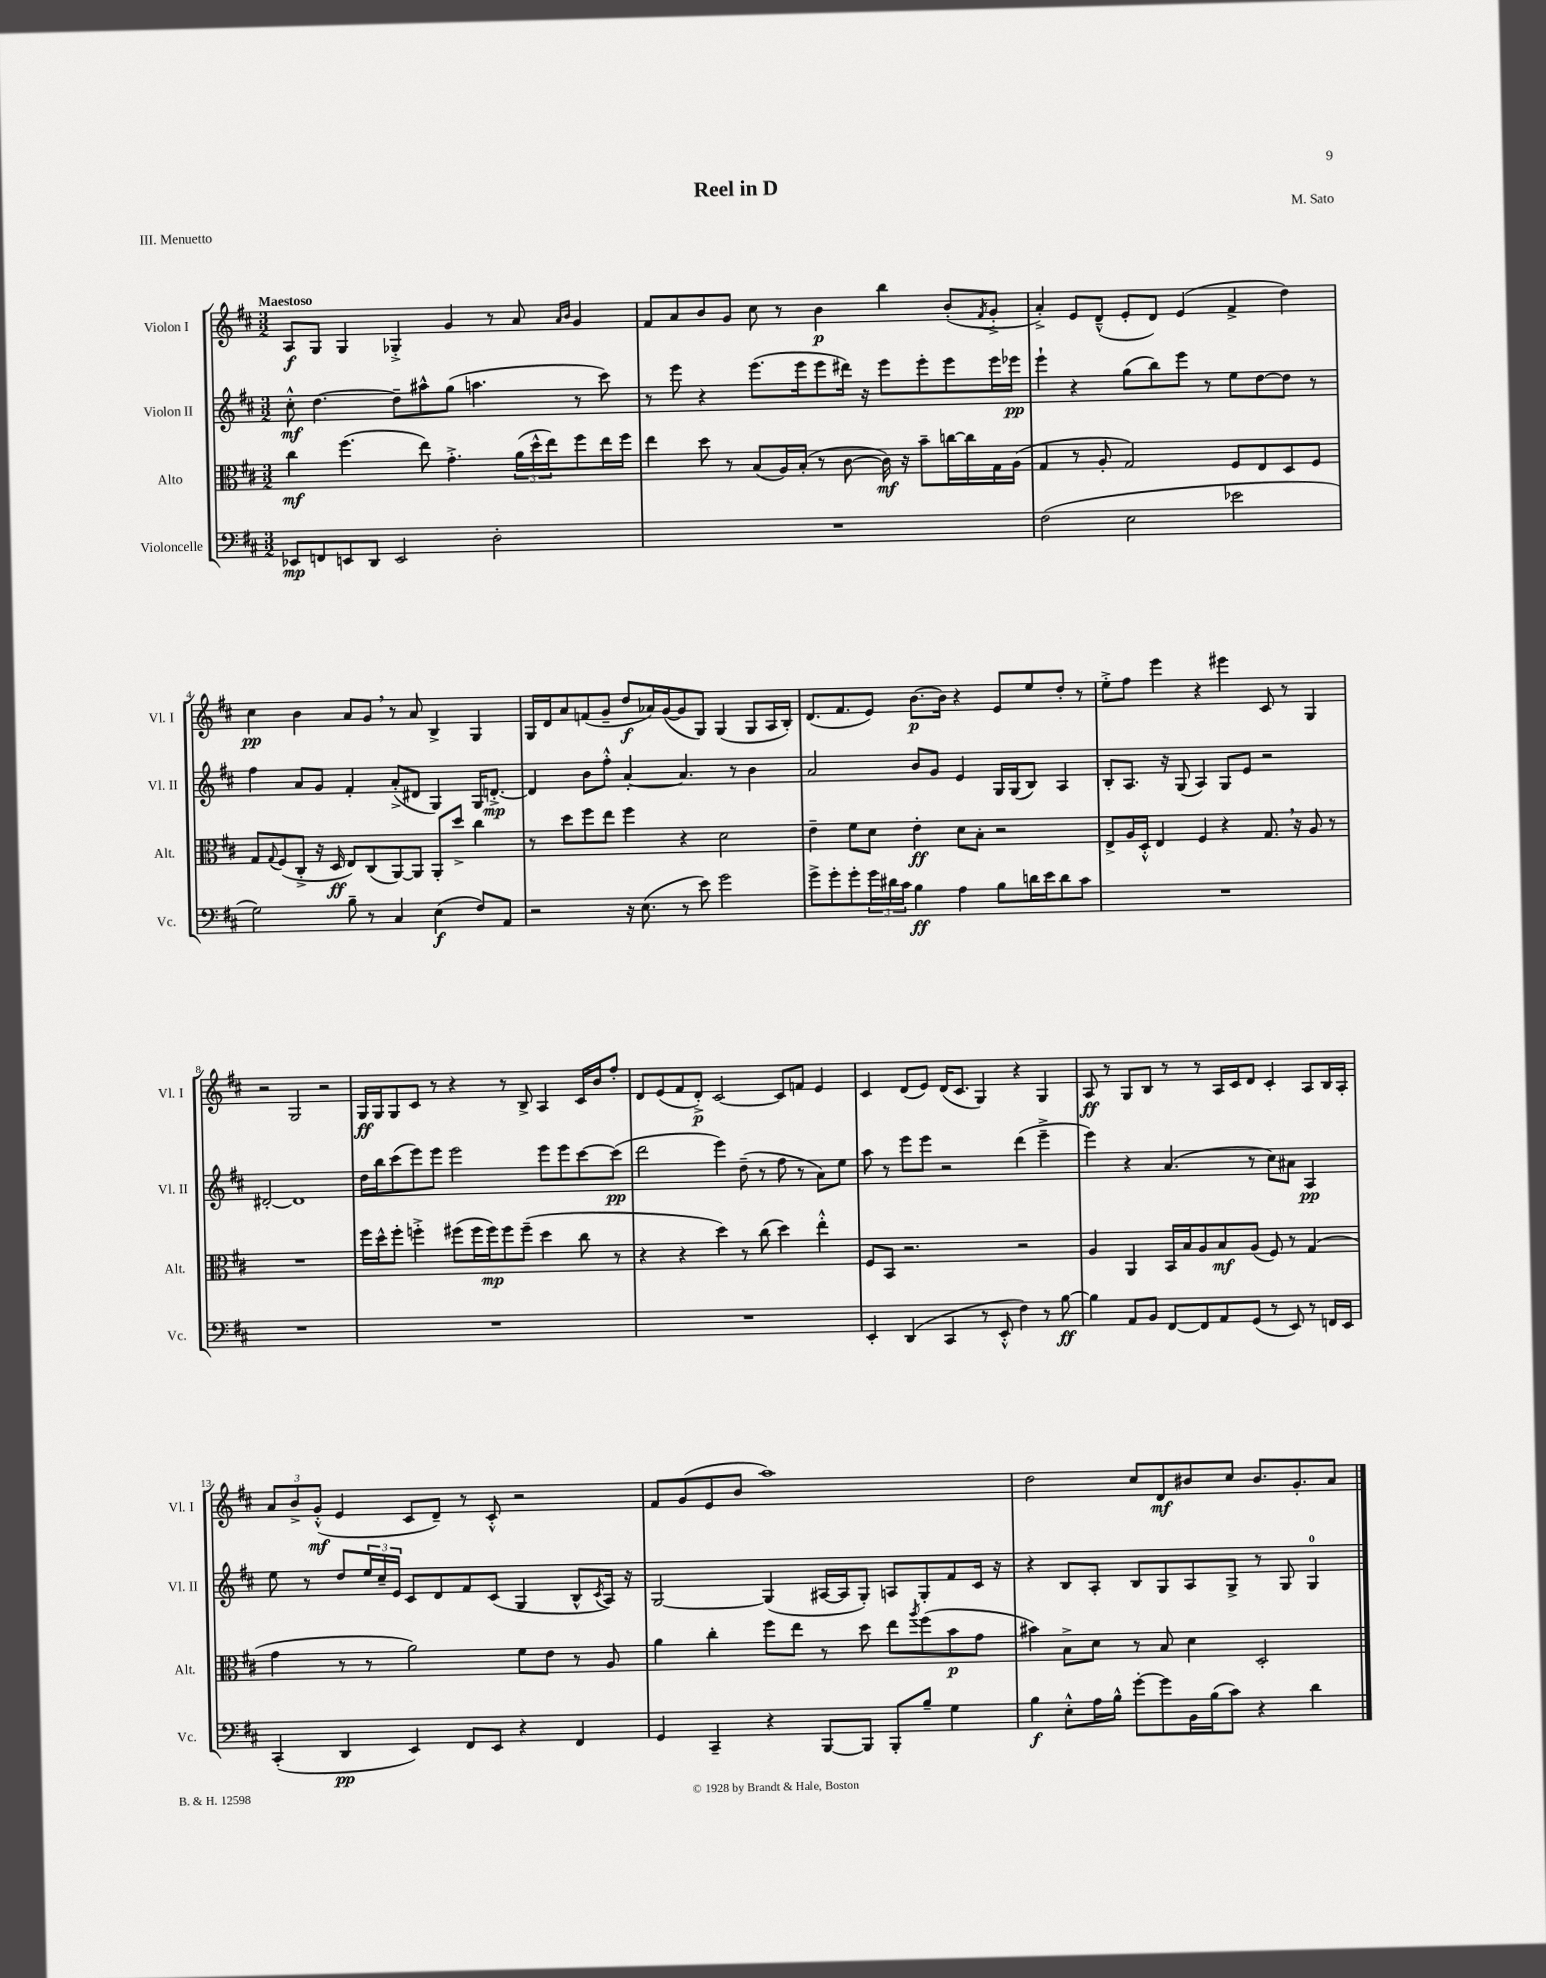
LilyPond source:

\header { title = "Reel in D" composer = "M. Sato" piece = "III. Menuetto" }
<<
\new StaffGroup <<
\new Staff = "s0" \with { instrumentName = "Violon I" shortInstrumentName = "Vl. I" } {
    \clef treble \key d \major \numericTimeSignature \time 3/2 \tempo "Maestoso"
    a8\f g8 g4 ges4-.-> g'4 r8 a'8 \grace { a'16 b'16 } g'4 |
    fis'8 a'8 b'8 g'8 cis''8 r8 b'4\p b''4 b'8-.( \acciaccatura { fis'8 } g'8-.-> |
    a'4-.->) e'8 d'8---^( e'8-. d'8) e'4( fis'4-> d''4) |
    cis''4\pp b'4 a'8 g'8 \breathe r8 a'8 b4-> g4 |
    g16 d'16 a'8 f'8( g'8-- d''8\f aes'16) g'16~( g'8 g8) g4( g8 a16 b16-.) |
    d'8.( fis'8. e'8) b'8.~\p b'16 r4 e'8 e''8 d''8-. r8 |
    e''8-.-> fis''8 e'''4 r4 eis'''4 cis'8 r8 g4 |
    r2 g2 r2 |
    g16\ff g16 g8 cis'8 r8 r4 r8 b8-> a4 cis'16 b'16 fis''8-. |
    d'8 e'8( fis'8 d'8-.->\p) cis'2~ cis'8 f'8 e'4 |
    cis'4 d'8( e'8) d'16( cis'8. g4) r4 g4 |
    a8\ff r8 g8 b8 r8 r8 a16 cis'16 d'8 cis'4-. a8 b16 a16-. |
    \tuplet 3/2 { a'8 b'8-> g'8-.-^\mf( } e'4 cis'8 d'8--) r8 cis'8-.-^ r2 |
    fis'8 g'8( e'8 b'8 a''1) |
    d''2 cis''8 d'8\mf bis'8 cis''8 bis'8. g'8.-. a'8 \bar "|." |
}
\new Staff = "s1" \with { instrumentName = "Violon II" shortInstrumentName = "Vl. II" } {
    \clef treble \key d \major \numericTimeSignature \time 3/2
    cis''8-.-^\mf d''4.~ d''8-- ais''8-^ g''8( a''4. r8 cis'''8) |
    r8 e'''8 r4 e'''8.( e'''16 e'''8 dis'''16) r16 e'''8 e'''8-. e'''8 e'''16 ees'''16\pp |
    e'''4-! r4 g''8( b''8) e'''8 r8 e''8 d''8~ d''8 r8 |
    fis''4 a'8 g'8 fis'4-. a'8-.->( dis'8 g4) g16 d'8.~-.->\mp |
    d'4 b'8 fis''8-.-^ a'4~-. a'4. r8 b'4 |
    a'2 b'8 g'8 e'4 g16 g16( b8) a4 |
    b8-. a8. r16 g8( a4) g8 e'8 r2 |
    dis'2~-. dis'1 |
    d''16 b''16 cis'''8( e'''8) e'''8 e'''2 e'''8 e'''8 cis'''8~ cis'''8\pp( |
    d'''2 e'''4) d''8--( r8 fis''8 r8 a'8) e''8 |
    a''8 r8 e'''8 e'''8 r2 d'''4( e'''4---> |
    e'''4) r4 a'4.( r8 cis''8) ais'8 a4\pp |
    e''8 r8 d''8 \tuplet 3/2 { e''16 cis''16-- e'16 } cis'8 d'8 fis'8 cis'8( g4 b8-^ \acciaccatura { cis'8 } a16) r16 |
    g2~ g4( ais16~ ais16 g8-.) a8 g8-. fis'8 cis'16 r16 |
    r4 b8 a8-. b8 g8 a8 g8-> r8 g8 g4-0 \bar "|." |
}
\new Staff = "s2" \with { instrumentName = "Alto" shortInstrumentName = "Alt." } {
    \clef alto \key d \major \numericTimeSignature \time 3/2
    cis''4\mf fis''4.( e''8) g'4.-.-> \tuplet 3/2 { a'16( d''16-^ e''16) } fis''8 e''16 fis''16 |
    e''4 d''8 r8 b8( a16) b16-.( r8 cis'8~ cis'16\mf) r16 b'8-- c''16~ c''16 g16 a16( |
    g4 r8 a8-. g2) fis8 e8 d8 fis8 |
    g8 \appoggiatura { g8 } fis8( cis8-.-> r16 d16\ff e8) cis8( a,8~) a,8 a,8-. d''8-> cis''4 |
    r8 d''8 fis''8 e''8 fis''4 r4 d'2 |
    e'4-- fis'8 d'8 e'4-.\ff d'8 b8-. r2 |
    e8-> a16 d16-.-^ e4 fis4 r4 g8. \breathe r16 a8 r8 |
    R1. |
    fis''16 d''16-^ fis''8-. f''4-.-> fis''8( fis''16 fis''16\mp) fis''8 fis''8--( d''4 cis''8 r8 |
    r4 r4 d''4) r8 cis''8( d''4) e''4-.-^ |
    fis8 b,8 r2. r2 |
    a4 a,4 b,16 b16 a8 b8\mf a8( fis8) r8 g4( |
    g'4 r8 r8 a'2) fis'8 e'8 r8 a8 |
    a'4 cis''4-. fis''8 e''8 r8 d''8 e''8 \acciaccatura { a''8 } fis''8( b'8\p g'8 |
    bis'4) b8-> d'8 r8 b8 d'4 d2-. \bar "|." |
}
\new Staff = "s3" \with { instrumentName = "Violoncelle" shortInstrumentName = "Vc." } {
    \clef bass \key d \major \numericTimeSignature \time 3/2
    ees,8\mp f,8 e,8 d,8 e,2 d2-. |
    R1. |
    fis2( e2 ees'2 |
    g2) b8-- r8 cis4 e4\f( fis8) a,8 |
    r2 r16 e8.( r8 e'8) g'2 |
    g'8-> g'8-. g'8-. \tuplet 3/2 { g'16 dis'16 cis'16 } b4\ff a4 b8 d'16 e'16 d'8 cis'8 |
    R1. |
    R1. |
    R1. |
    R1. |
    e,4-. d,4( cis,4 r8 e,8-.-^ fis4) r8 b8~\ff |
    b4 a,8 b,8 fis,8~ fis,8 a,8 g,8( r8 e,8) r8 f,16 e,16 |
    cis,4-.( d,4\pp e,4) fis,8 e,8 r4 fis,4 |
    g,4 cis,4-- r4 b,,8~ b,,8 b,,8-. b8-- g4 |
    b4\f e8-.-^ a16 b16-^ g'8~-. g'8 b,16 b16( cis'8) r4 d'4 \bar "|." |
}
>>
>>
